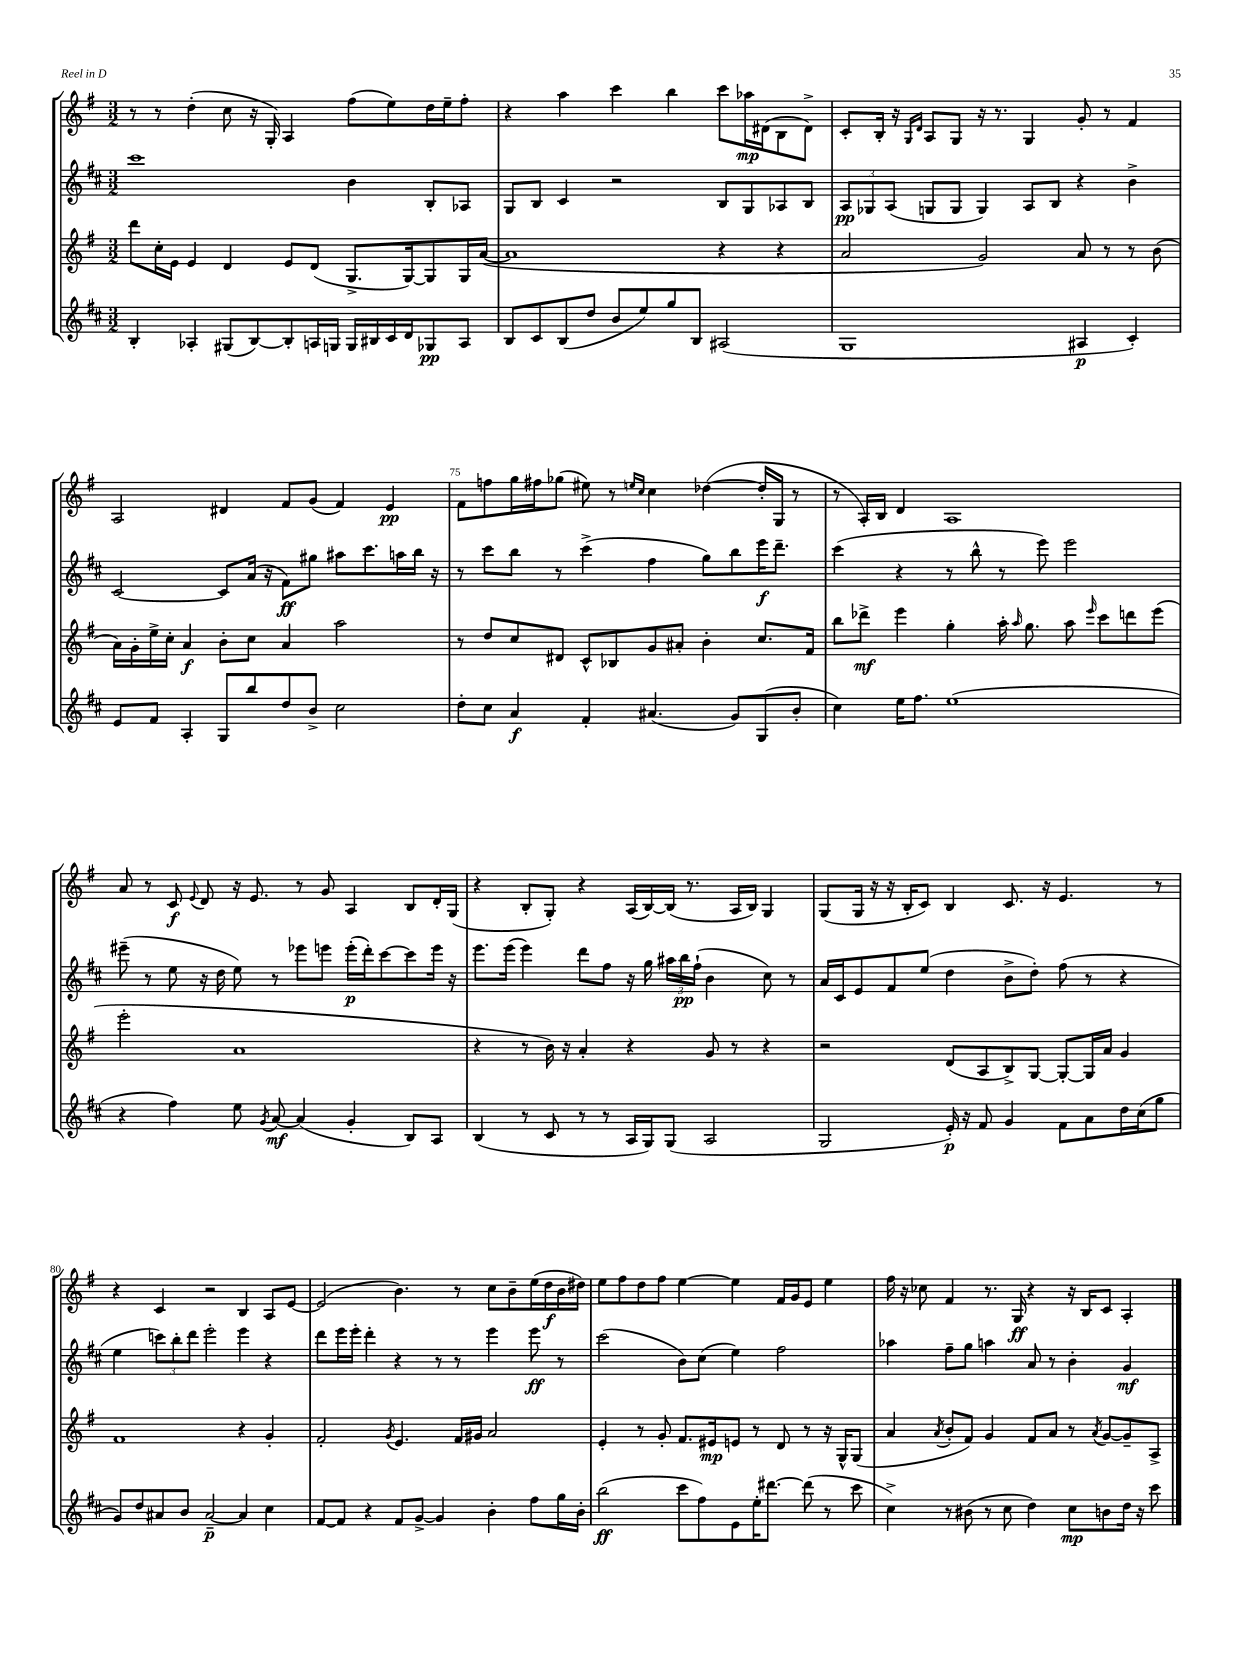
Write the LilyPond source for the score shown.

<<
\new StaffGroup <<
\new Staff = "s0" {
    \clef treble \key g \major \numericTimeSignature \time 3/2
    \autoBeamOff r8 r8 d''4-.( c''8 r16 g16-.) a4 fis''8[( e''8) d''16 e''16-- fis''8]-. |
    r4 a''4 c'''4 b''4 c'''8[ aes''16\mp dis'16( b8 dis'8]->) |
    c'8[-. b16]-. r16 \grace { g16[ d'16] } a8[ g8] r16 r8. g4 g'8-. r8 fis'4 |
    a2 dis'4 fis'8[ g'8]( fis'4) e'4\pp |
    fis'8[ f''8 g''16 fis''16 ges''8]( eis''8) r8 \grace { e''16[ c''16] } c''4 des''4~( des''16[-. g16] r8 |
    r8 a16[-.) b16] d'4 a1 |
    a'8 r8 c'8\f \appoggiatura { e'8 } d'8 r16 e'8. r8 g'8 a4 b8[ d'16-. g16]( |
    r4 b8[-. g8]-.) r4 a16[( b16~) b16]( r8. a16[ b16]) g4 |
    g8[( g16] r16 r16 b16[-. c'8]) b4 c'8. r16 e'4. r8 |
    r4 c'4 r2 b4 a8[ e'8]~ |
    e'2( b'4.) r8 c''8[ b'8-- e''16( d''16\f b'16 dis''16]) |
    e''8[ fis''8 d''8 fis''8] e''4~ e''4 fis'16[ g'16 e'8] e''4 |
    fis''16 r16 ces''8 fis'4 r8. g16\ff r4 r16 b16[ c'8] a4-. \bar "|." |
}
\new Staff = "s1" {
    \clef treble \key d \major \numericTimeSignature \time 3/2
    \autoBeamOff cis'''1 b'4 b8[-. aes8] |
    g8[ b8] cis'4 r2 b8[ g8 aes8 b8] |
    \tuplet 3/2 { a8[\pp ges8 a8]( } g8[ g8] g4) a8[ b8] r4 b'4-> |
    cis'2~ cis'8[ a'16]( r16 fis'8[\ff) gis''8] ais''8[ cis'''8. a''16 b''16] r16 |
    r8 cis'''8[ b''8] r8 cis'''4->( fis''4 g''8[) b''8 e'''16\f d'''8.]-- |
    cis'''4( r4 r8 b''8-^ r8 e'''8) e'''2 |
    eis'''8--( r8 e''8 r16 d''16 e''8) r8 ees'''8[ e'''8] e'''16[-.\p( d'''16-.) cis'''8~ cis'''8 e'''16] r16 |
    e'''8.[ e'''16]( e'''4) d'''8[ fis''8] r16 g''16 \tuplet 3/2 { ais''16[ b''16\pp fis''16]-!( } b'4 cis''8) r8 |
    a'16[ cis'16 e'8 fis'8 e''8]( d''4 b'8[-> d''8]-.) fis''8( r8 r4 |
    e''4 \tuplet 3/2 { c'''8[) b''8-. d'''8] } e'''2-. e'''4 r4 |
    d'''8[ e'''16 e'''16]-. d'''4-. r4 r8 r8 e'''4 e'''8\ff r8 |
    cis'''2( b'8[) cis''8]( e''4) fis''2 |
    aes''4 fis''8[-- g''8] a''4 a'8 r8 b'4-. g'4\mf \bar "|." |
}
\new Staff = "s2" {
    \clef treble \key g \major \numericTimeSignature \time 3/2
    \autoBeamOff d'''8[ c''16-. e'16] e'4 d'4 e'8[ d'8]( g8.[-> g16~) g8 g16 a'16]~( |
    a'1 r4 r4 |
    a'2 g'2) a'8 r8 r8 b'8( |
    a'16[) g'16-. e''16-> c''16]-. a'4\f b'8[-. c''8] a'4 a''2 |
    r8 d''8[ c''8 dis'8] c'8[-^ bes8 g'8 ais'8]-. b'4-. c''8.[ fis'16] |
    b''8[ des'''8]->\mf e'''4 g''4-. a''16-. \grace { a''16 } g''8. a''8 \grace { e'''16 } c'''8[ d'''8 e'''8]( |
    e'''2-. a'1 |
    r4 r8 b'16) r16 a'4-. r4 g'8 r8 r4 |
    r2 d'8[( a8 b8->) g8]~ g8[~-. g16 a'16] g'4 |
    fis'1 r4 g'4-. |
    fis'2-. \acciaccatura { g'8 } e'4. fis'16[ gis'16] a'2 |
    e'4-. r8 g'8-. fis'8.[ eis'16\mp e'8] r8 d'8 r8 r16 g16[-^ g8]( |
    a'4 \acciaccatura { a'8 } b'8[-. fis'8]) g'4 fis'8[ a'8] r8 \acciaccatura { a'8 } g'8[~ g'8-- a8]-> \bar "|." |
}
\new Staff = "s3" {
    \clef treble \key d \major \numericTimeSignature \time 3/2
    \autoBeamOff b4-. aes4-. gis8[( b8~) b8-. a16 g16] g16[ bis16 cis'16 d'16 ges8\pp a8] |
    b8[ cis'8 b8( d''8] b'8[ e''8) g''8 b8] ais2( |
    g1 ais4\p cis'4-.) |
    e'8[ fis'8] a4-. g8[ b''8 d''8 b'8]-> cis''2 |
    d''8[-. cis''8] a'4\f fis'4-. ais'4.( g'8[) g8( b'8]-. |
    cis''4) e''16[ fis''8.] e''1( |
    r4 fis''4) e''8 \acciaccatura { g'8 } a'8~\mf a'4( g'4-. b8[) a8] |
    b4( r8 cis'8 r8 r8 a16[ g16) g8]( a2 |
    g2 e'16-.\p) r16 fis'8 g'4 fis'8[ a'8 d''16 cis''16( g''8] |
    g'8[) d''8 ais'8 b'8] ais'2~--\p ais'4 cis''4 |
    fis'8[~ fis'8] r4 fis'8[ g'8]~-> g'4 b'4-. fis''8[ g''16 b'16]-. |
    b''2\ff( cis'''8[ fis''8) e'8 e''16-. dis'''8.]~ dis'''8( r8 cis'''8 |
    cis''4->) r8 bis'8( r8 cis''8 d''4) cis''8[\mp b'8 d''16] r16 cis'''8 \bar "|." |
}
>>
>>
\layout { \context { \Score currentBarNumber = #71 \override BarNumber.break-visibility = ##(#f #t #t) barNumberVisibility = #(every-nth-bar-number-visible 5) } }
